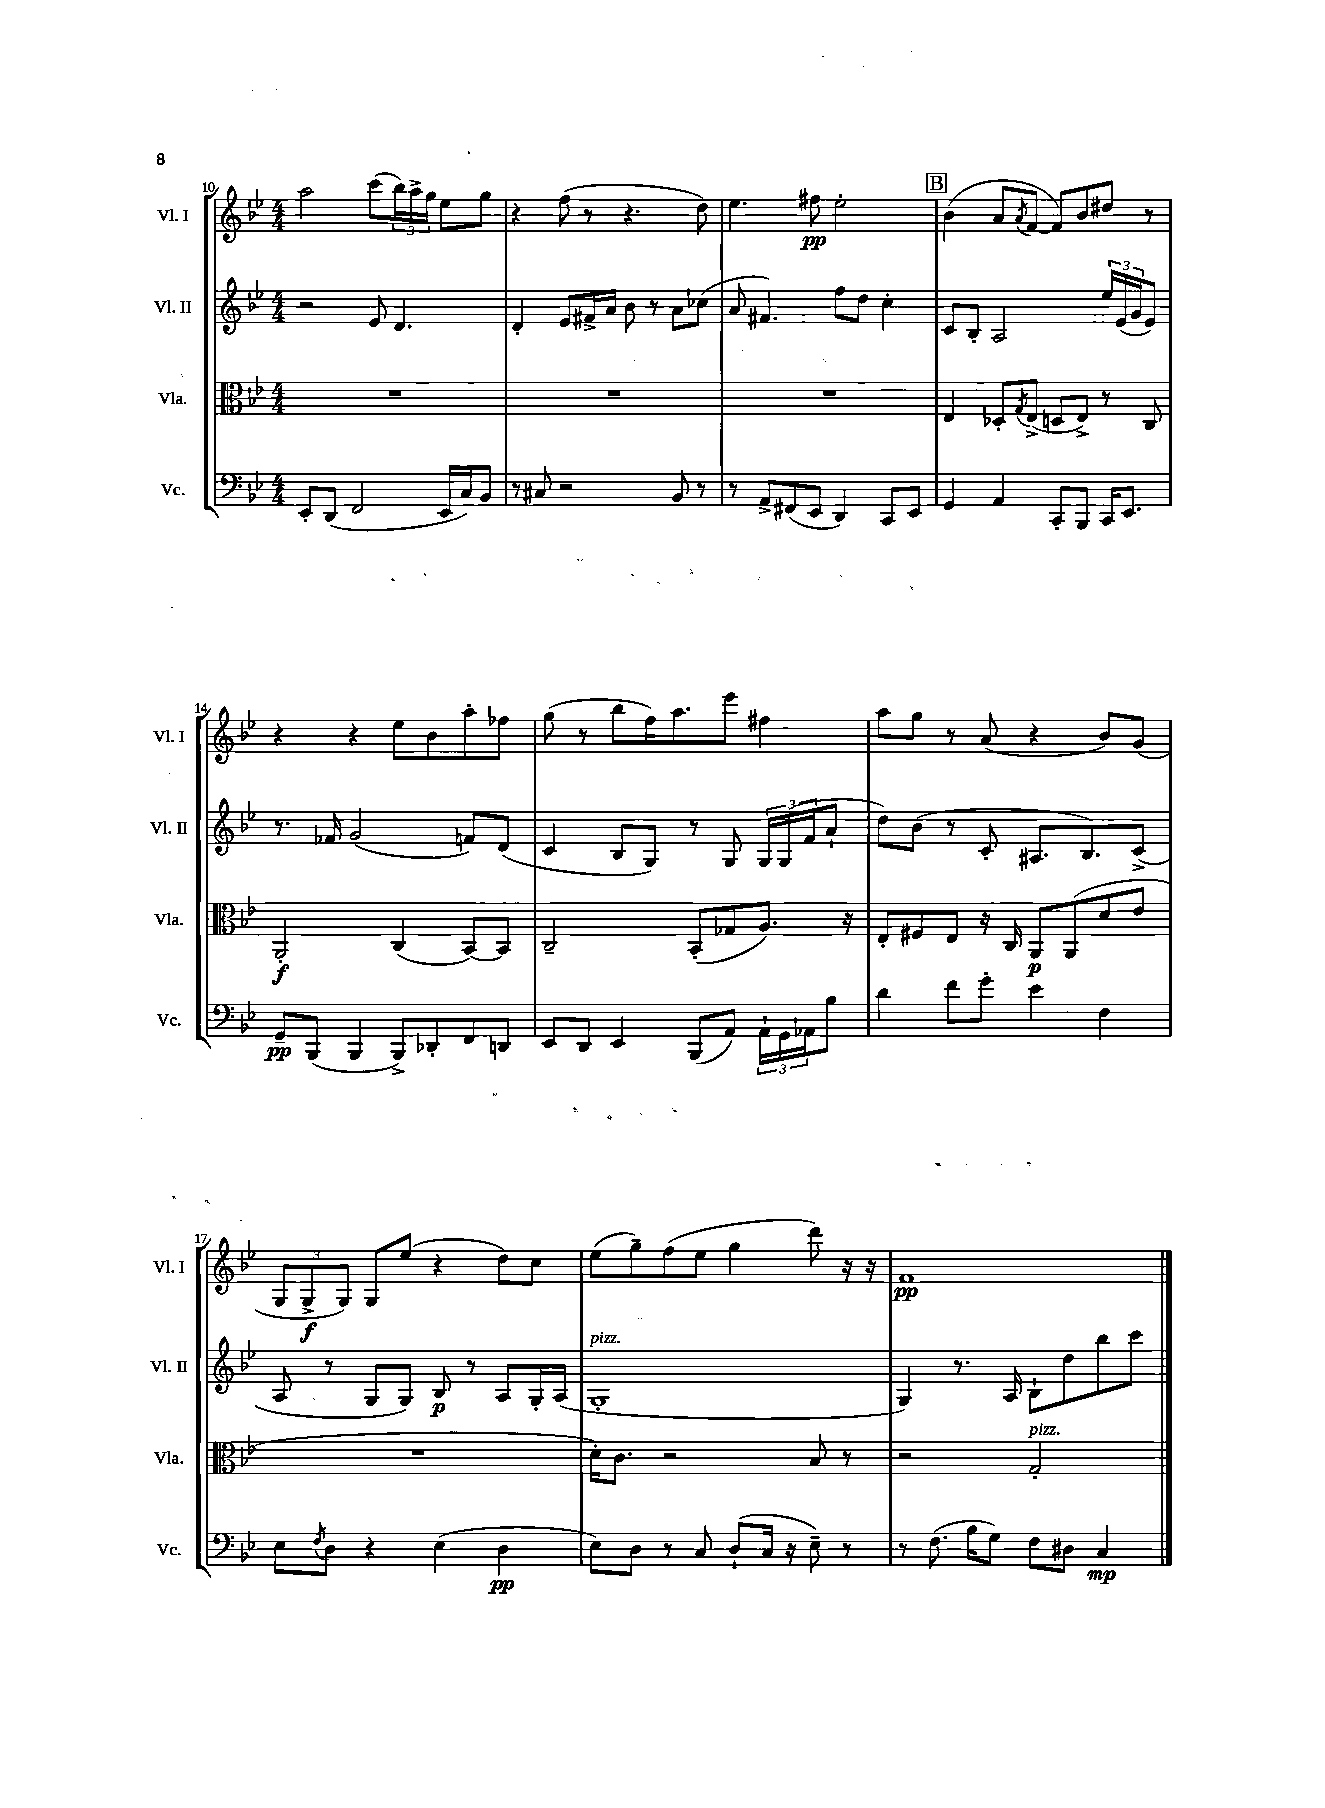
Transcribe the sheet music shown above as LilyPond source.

<<
\new StaffGroup <<
\new Staff = "s0" \with { instrumentName = "Vl. I" shortInstrumentName = "Vl. I" } {
    \clef treble \key bes \major \numericTimeSignature \time 4/4
    a''2 c'''8( \tuplet 3/2 { bes''16) a''16-> g''16 } ees''8 g''8 |
    r4 f''8( r8 r4. d''8) |
    ees''4. fis''8\pp ees''2-. |
    \mark \markup { \box "B" } bes'4( a'8 \acciaccatura { a'8 } f'8~ f'8) bes'8 dis''8 r8 |
    r4 r4 ees''8 bes'8 a''8-. fes''8 |
    g''8( r8 bes''8 f''16) a''8. ees'''8 fis''4 |
    a''8 g''8 r8 a'8( r4 bes'8) g'8( |
    \tuplet 3/2 { g8 g8->\f g8) } g8 ees''8( r4 d''8) c''8 |
    ees''8( g''8--) f''8( ees''8 g''4 d'''8) r16 r16 |
    f'1\pp \bar "|." |
}
\new Staff = "s1" \with { instrumentName = "Vl. II" shortInstrumentName = "Vl. II" } {
    \clef treble \key bes \major \numericTimeSignature \time 4/4
    r2 ees'8 d'4. |
    d'4-. ees'8 fis'16-> a'16 bes'8 r8 a'8 ces''8( |
    a'8 fis'4.) f''8 d''8 c''4-. |
    \mark \markup { \box "B" } c'8 bes8-. a2 \tuplet 3/2 { ees''16 ees'16( g'16 } ees'8) |
    r8. fes'16 g'2( f'8) d'8( |
    c'4 bes8 g8) r8 g8 \tuplet 3/2 { g16 g16( f'16 } a'8-! |
    d''8) bes'8( r8 c'8-. ais8. bes8.) c'8->( |
    a8 r8 g8 g8) bes8\p r8 a8 g16-. a16( |
    g1-.^\markup { \italic "pizz." } |
    g4) r8. a16 bes8-! d''8 bes''8 c'''8 \bar "|." |
}
\new Staff = "s2" \with { instrumentName = "Vla." shortInstrumentName = "Vla." } {
    \clef alto \key bes \major \numericTimeSignature \time 4/4
    R1 |
    R1 |
    R1 |
    \mark \markup { \box "B" } ees4 des8-. \acciaccatura { g8 } ees8->( d8 ees8->) r8 c8 |
    a,2-.\f c4( bes,8~) bes,8 |
    c2-- bes,8-.( ges8 a8.) r16 |
    ees8-. fis8 ees8 r16 c16 a,8\p a,8( d'8 ees'8 |
    R1 |
    d'16-.) c'8. r2 bes8 r8 |
    r2 g2-.^\markup { \italic "pizz." } \bar "|." |
}
\new Staff = "s3" \with { instrumentName = "Vc." shortInstrumentName = "Vc." } {
    \clef bass \key bes \major \numericTimeSignature \time 4/4
    ees,8-. d,8( f,2 ees,16 c16) bes,8 |
    r8 cis8 r2 bes,8 r8 |
    r8 a,8-> fis,8( ees,8 d,4) c,8 ees,8 |
    \mark \markup { \box "B" } g,4 a,4 c,8-. bes,,8 c,16 ees,8. |
    g,8--\pp bes,,8( bes,,4 bes,,8->) des,8-. f,8 d,8 |
    ees,8 d,8 ees,4 bes,,8( a,8) \tuplet 3/2 { a,16-! g,16 aes,16 } bes8 |
    d'4 f'8 g'8-. ees'4 f4 |
    ees8 \acciaccatura { f8 } d8 r4 ees4( d4\pp |
    ees8) d8 r8 c8 d8-!( c16 r16 ees8--) r8 |
    r8 f8.( bes16 g8) f8 dis8 c4\mp \bar "|." |
}
>>
>>
\layout { \context { \Score currentBarNumber = #10 } }
